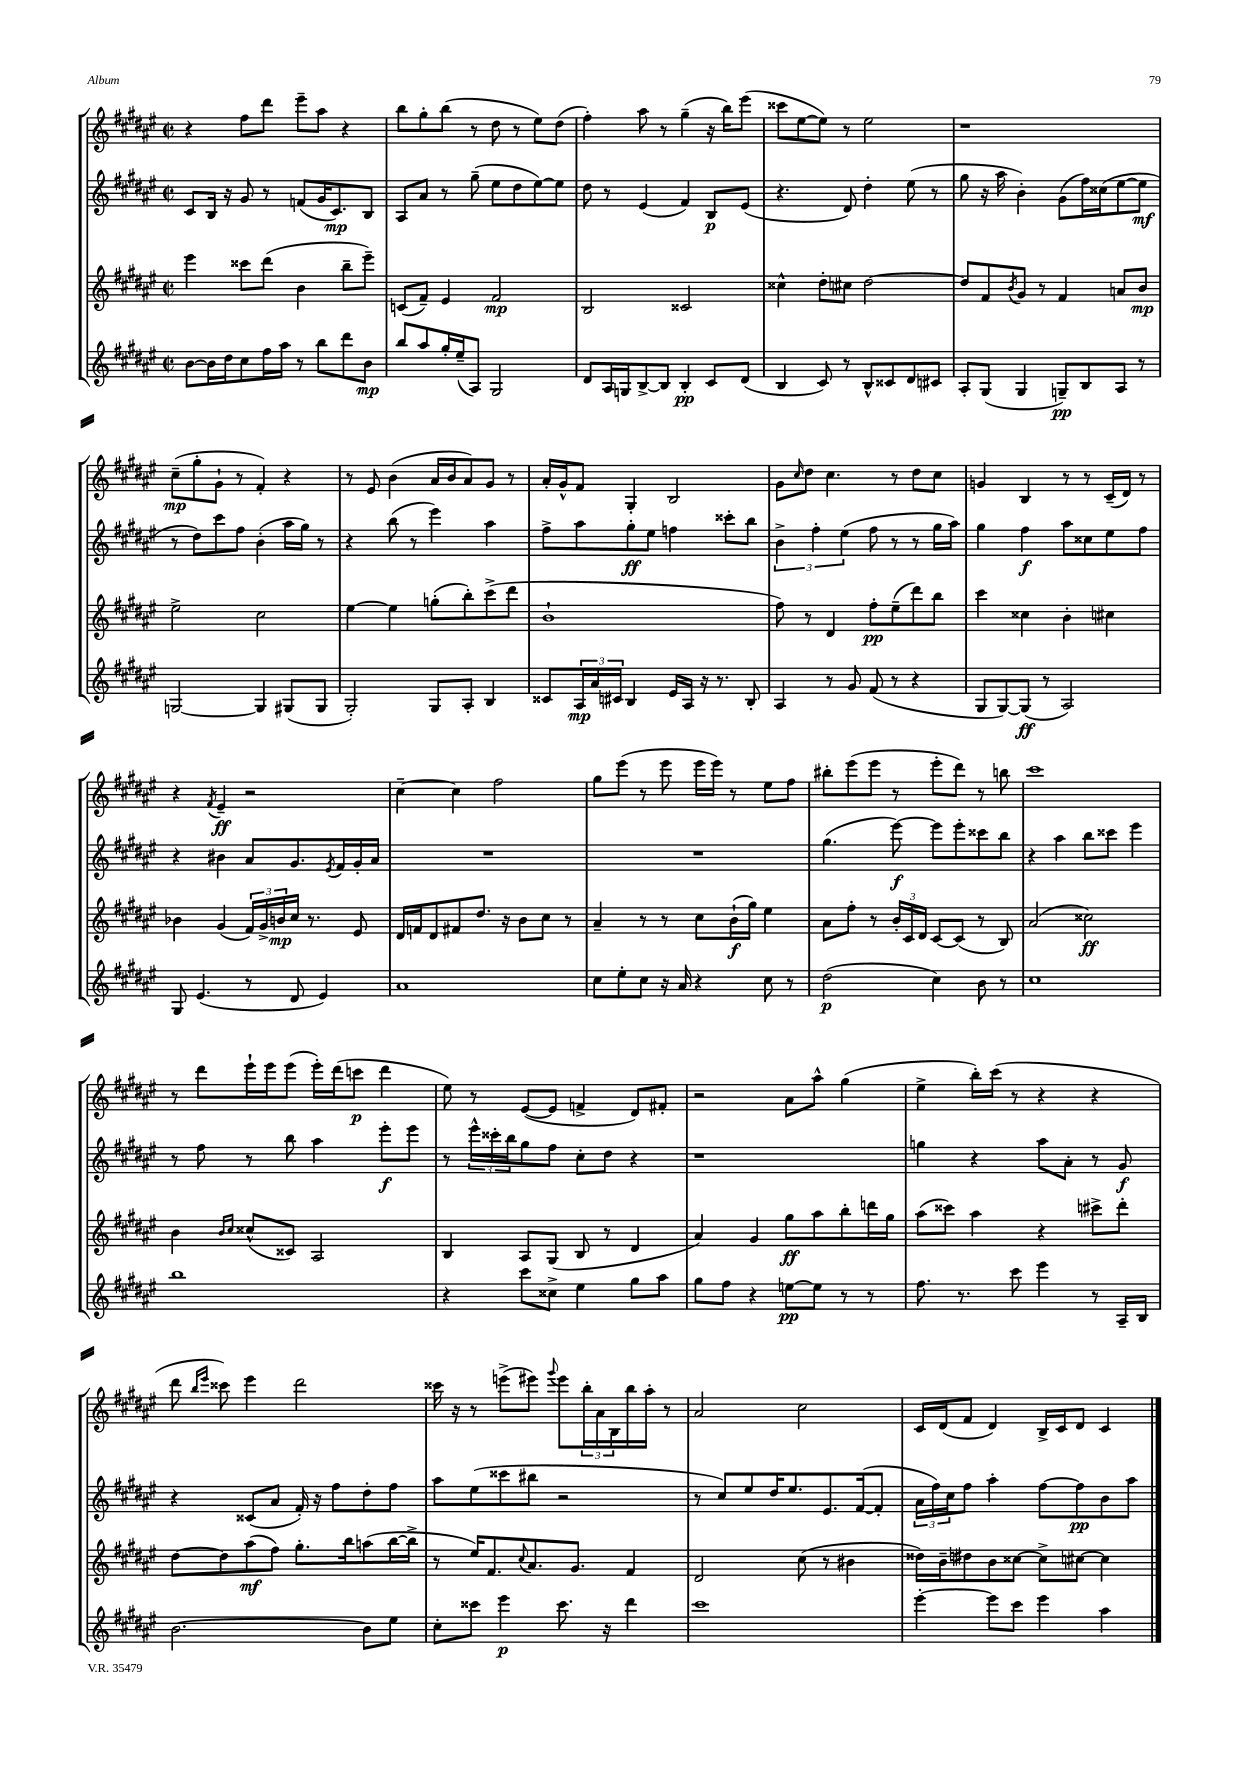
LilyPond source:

<<
\new StaffGroup <<
\new Staff = "s0" {
    \clef treble \key fis \major \defaultTimeSignature \time 2/2
    r4 fis''8 dis'''8 eis'''8-- ais''8 r4 |
    b''8 gis''8-. b''8( r8 dis''8 r8 eis''8) dis''8( |
    fis''4-.) ais''8 r8 gis''4--( r16 b''16) eis'''8( |
    cisis'''8 eis''8~ eis''8) r8 eis''2 |
    r1 |
    cis''8--\mp( gis''8-. gis'8-! r8 fis'4-.) r4 |
    r8 eis'8 b'4( ais'16 b'16 ais'8) gis'8 r8 |
    ais'16-. gis'16-^ fis'8 gis4-. b2 |
    gis'8 \grace { cis''16 } dis''8 cis''4. r8 dis''8 cis''8 |
    g'4 b4 r8 r8 cis'16--( dis'16) r8 |
    r4 \acciaccatura { fis'8 } eis'4--\ff r2 |
    cis''4~-- cis''4 fis''2 |
    gis''8 eis'''8( r8 eis'''8 eis'''16 eis'''16) r8 eis''8 fis''8 |
    bis''8-. eis'''8( eis'''8 r8 eis'''8-. dis'''8) r8 b''8 |
    cis'''1 |
    r8 dis'''8 eis'''16-! eis'''16 eis'''8( eis'''16-.) dis'''16( c'''8\p dis'''4 |
    eis''8) r8 eis'8~( eis'8 f'4-> dis'8) fis'8-. |
    r2 ais'8 ais''8-^ gis''4( |
    eis''4-> b''16-.) cis'''16( r8 r4 r4 |
    dis'''8 \grace { b''16 eis'''16 } cisis'''8) eis'''4 dis'''2 |
    cisis'''16 r16 r8 e'''8->( eis'''8) \appoggiatura { gis'''8 } eis'''8 \tuplet 3/2 { b''16-. ais'16 b16 } b''16 ais''16-. r8 |
    ais'2 cis''2 |
    cis'16 dis'16( fis'8 dis'4) b16-> cis'16 dis'8 cis'4 \bar "|." |
}
\new Staff = "s1" {
    \clef treble \key fis \major \defaultTimeSignature \time 2/2
    cis'8 b16 r16 gis'8 r8 f'8( gis'16 cis'8.\mp) b8 |
    ais8 ais'8 r8 gis''8--( eis''8 dis''8 eis''8~) eis''8 |
    dis''8 r8 eis'4( fis'4) b8\p eis'8( |
    r4. dis'8) dis''4-. eis''8( r8 |
    gis''8 r16 ais''16 b'4-.) gis'8( fis''16) cisis''16( eis''8~ eis''8\mf |
    r8 dis''8) cis'''8 fis''8 b'4-.( ais''16 gis''16) r8 |
    r4 b''8( r8 eis'''4) ais''4 |
    fis''8-> ais''8 gis''8-.\ff eis''8 f''4 cisis'''8-. b''8 |
    \tuplet 3/2 { b'4-> fis''4-. eis''4( } fis''8 r8 r8 gis''16 ais''16) |
    gis''4 fis''4\f ais''8 cisis''8 eis''8 fis''8 |
    r4 bis'4 ais'8 gis'8. \acciaccatura { eis'8 } fis'16 gis'16-. ais'16 |
    R1 |
    R1 |
    gis''4.( eis'''8~\f) eis'''8 eis'''8-. cisis'''8 b''8 |
    r4 ais''4 b''8 cisis'''8 eis'''4 |
    r8 fis''8 r8 b''8 ais''4 eis'''8-.\f eis'''8 |
    r8 \tuplet 3/2 { eis'''16-^ cisis'''16-. b''16 } gis''8 fis''8 cis''8-. dis''8 r4 |
    r1 |
    g''4 r4 ais''8 ais'8-. r8 gis'8\f |
    r4 cisis'8( ais'8 fis'16-.) r16 fis''8 dis''8-. fis''8 |
    ais''8 eis''8( cisis'''8 bis''8 r2 |
    r8 cis''8) eis''8 dis''16 eis''8. eis'8. fis'16~( fis'8-. |
    \tuplet 3/2 { ais'16 fis''16) cis''16 } fis''8 ais''4-. fis''8~ fis''8\pp b'8 ais''8 \bar "|." |
}
\new Staff = "s2" {
    \clef treble \key fis \major \defaultTimeSignature \time 2/2
    eis'''4 cisis'''8 dis'''8( b'4 b''8-- eis'''8--) |
    c'8( fis'8--) eis'4 fis'2\mp |
    b2 cisis'2 |
    cisis''4-^ dis''8-. cis''8 dis''2~ |
    dis''8 fis'8 \acciaccatura { b'8 } gis'8 r8 fis'4 a'8 b'8\mp |
    eis''2-> cis''2 |
    eis''4~ eis''4 g''8-.( b''8-.) cis'''8->( dis'''8 |
    b'1-! |
    fis''8) r8 dis'4 fis''8-.\pp eis''8--( dis'''8) b''8 |
    cis'''4 cisis''4 b'4-. cis''4 |
    bes'4 gis'4( \tuplet 3/2 { fis'16) gis'16-> b'16\mp } cis''16 r8. eis'8 |
    dis'16 f'16 dis'8 fis'8 dis''8. r16 b'8 cis''8 r8 |
    ais'4-- r8 r8 cis''8 b'16-!\f( gis''16) eis''4 |
    ais'8 fis''8-. r8 \tuplet 3/2 { b'16-. cis'16 dis'16 } cis'8~ cis'8( r8 b8) |
    ais'2( cisis''2\ff) |
    b'4 \grace { b'16 cis''16 } cisis''8-^( cisis'8) ais2 |
    b4 ais8 gis8( b8 r8 dis'4 |
    ais'4) gis'4 gis''8\ff ais''8 b''8-. d'''16 gis''16 |
    ais''8( cisis'''8) ais''4 r4 cis'''8-> dis'''8-. |
    dis''8~ dis''8 ais''8\mf( fis''8) gis''8.-. b''16 a''8( b''16~ b''16-> |
    r8 eis''16) fis'8. \appoggiatura { cis''8 } ais'8. gis'8. fis'4 |
    dis'2 cis''8( r8 bis'4 |
    disis''16) b'16-- dis''8 b'8 cisis''8~ cisis''8-> cis''8~ cis''4 \bar "|." |
}
\new Staff = "s3" {
    \clef treble \key fis \major \defaultTimeSignature \time 2/2
    b'8~ b'16 dis''16 cis''8 fis''16 ais''16 r8 b''8 dis'''8 b'8\mp |
    b''8 ais''8 gis''16-. eis''16--( ais8) gis2 |
    dis'8 ais16 g16 b8~-> b8 b4-.\pp cis'8 dis'8( |
    b4 cis'8) r8 b8-^ cisis'8 dis'8 cis'8 |
    ais8-. gis8( gis4 g8--\pp) b8 ais8 r8 |
    g2~ g4 gis8( gis8 |
    gis2-.) gis8 ais8-. b4 |
    cisis'8 \tuplet 3/2 { ais16\mp ais'16 cis'16 } b4 eis'16 ais16 r16 r8. b8-. |
    ais4 r8 gis'8 fis'8( r8 r4 |
    gis8 gis8~) gis8\ff( r8 ais2) |
    gis8 eis'4.( r8 dis'8 eis'4) |
    ais'1 |
    cis''8 eis''8-. cis''8 r16 ais'16 r4 cis''8 r8 |
    dis''2\p( cis''4) b'8 r8 |
    cis''1 |
    b''1 |
    r4 cis'''8 cisis''8-> eis''4 gis''8 ais''8 |
    gis''8 fis''8 r4 e''8~\pp e''8 r8 r8 |
    fis''8. r8. cis'''8 eis'''4 r8 ais16-- b16 |
    b'2.~ b'8 eis''8 |
    cis''8-. cisis'''8 eis'''4\p cisis'''8. r16 dis'''4 |
    cis'''1 |
    eis'''4~-. eis'''8 cis'''8 eis'''4 ais''4 \bar "|." |
}
>>
>>
\layout { \context { \Score \remove "Bar_number_engraver" } }
